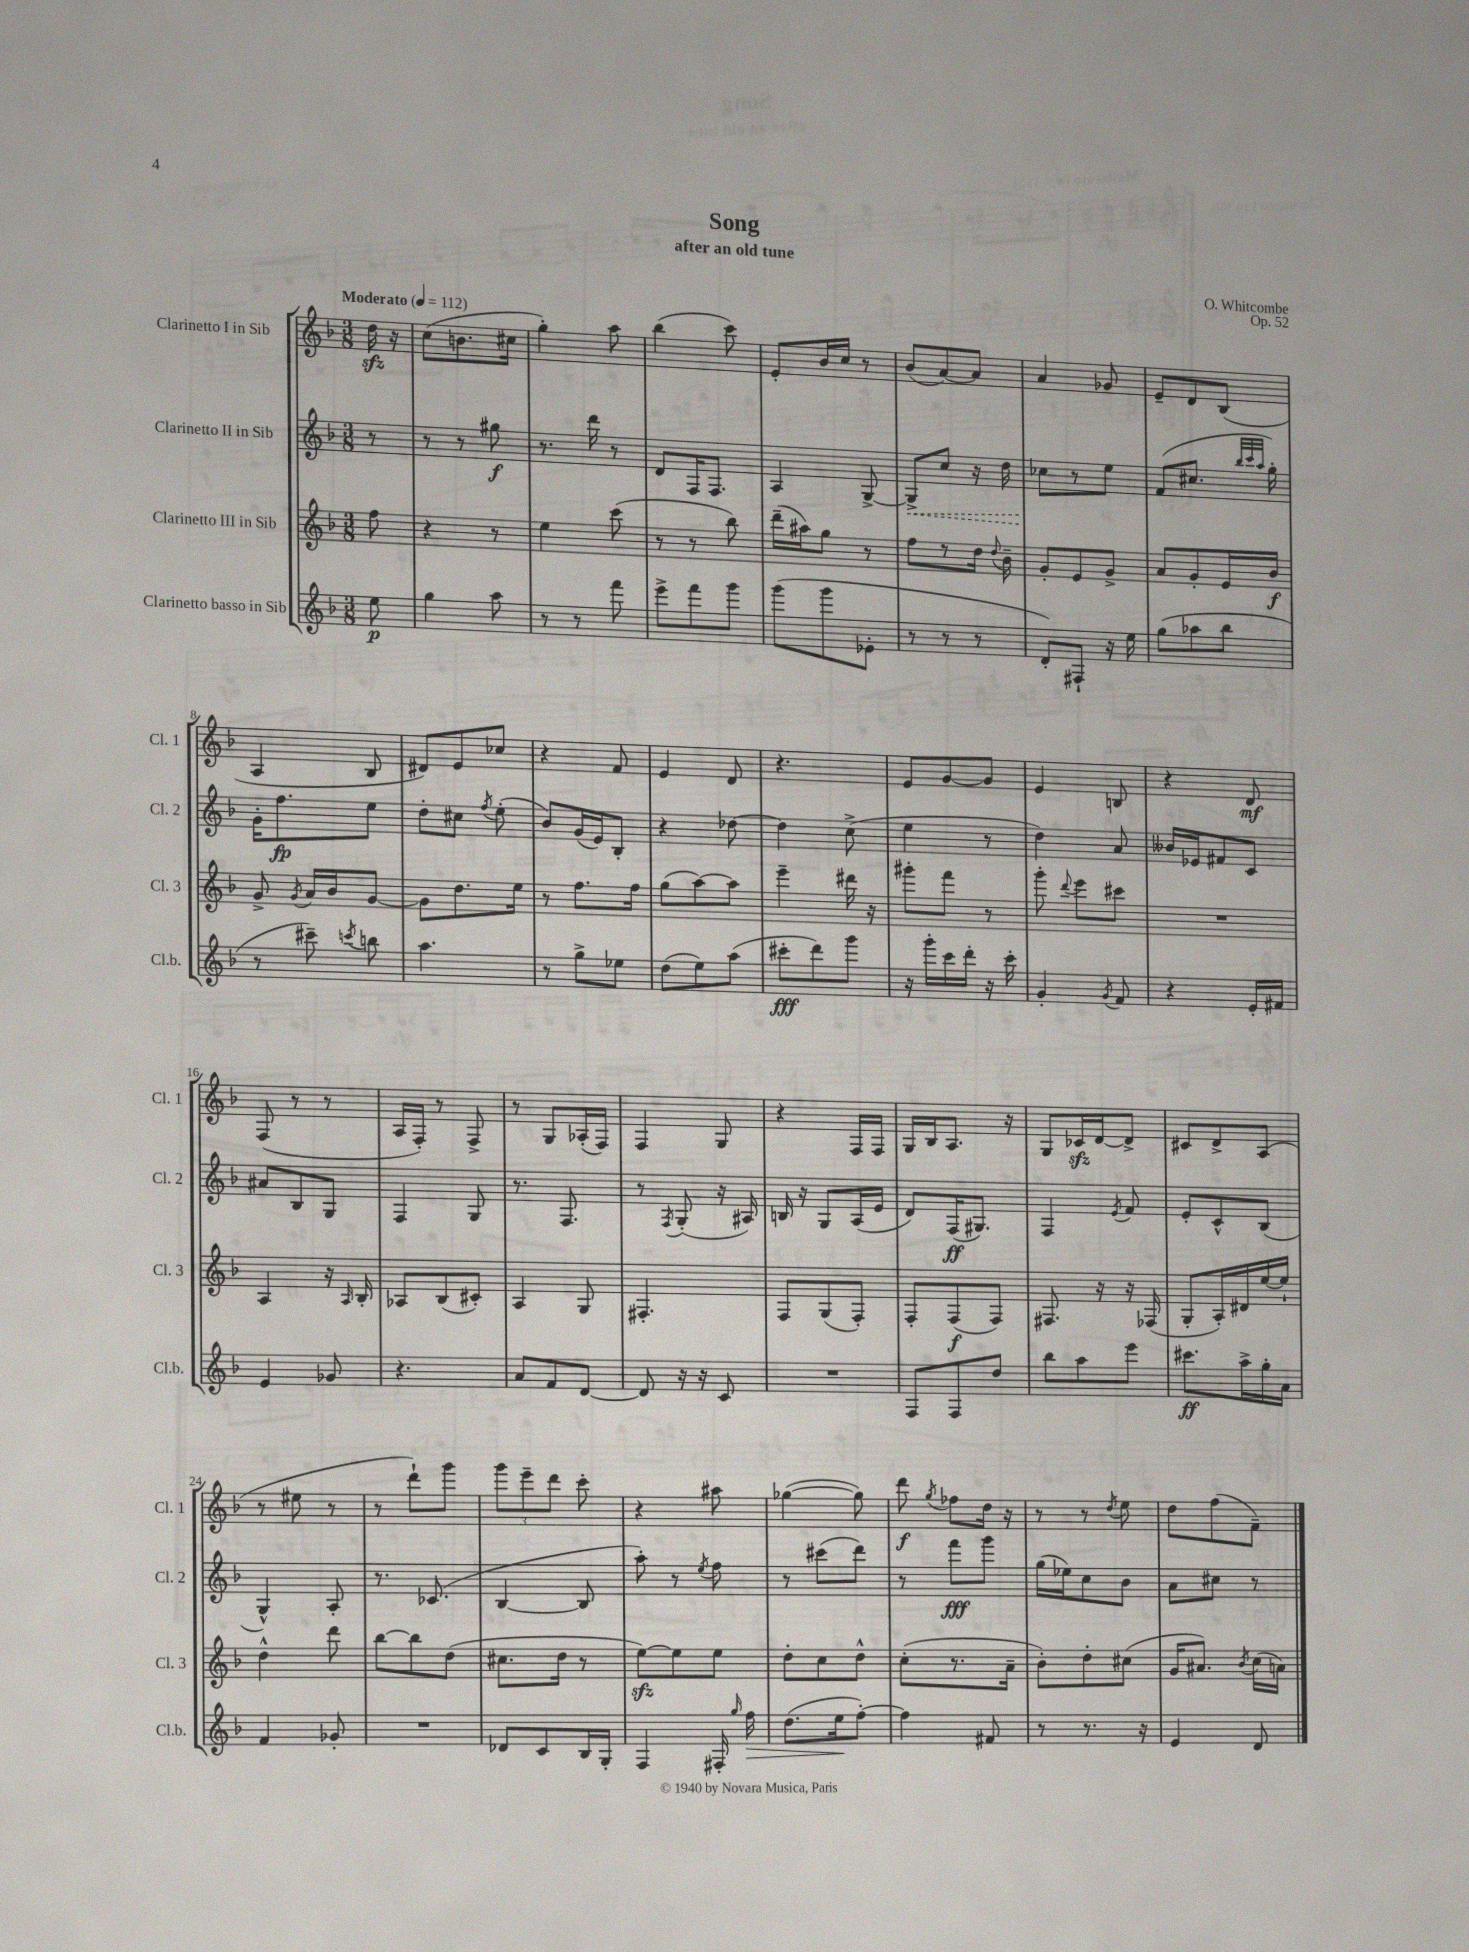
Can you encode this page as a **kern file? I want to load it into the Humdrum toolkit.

**kern	**kern	**kern	**kern
*staff4	*staff3	*staff2	*staff1
*clefG2	*clefG2	*clefG2	*clefG2
*k[b-]	*k[b-]	*k[b-]	*k[b-]
*M3/8	*M3/8	*M3/8	*M3/8
*MM112	*MM112	*MM112	*MM112
8ee\	8ff\	8r	16dd\
.	.	.	16r
=	=	=	=
4gg\	4r	8r	(8cc\L
.	.	8r	8.b\
8aa\	8r	8gg#\	.
.	.	.	16cc#\Jk
=	=	=	=
8r	4ee\	8.r	4gg'\)
8r	.	.	.
.	.	16ddd\	.
8fff\	(8ccc\	8r	8aa\
=	=	=	=
8eee^\L	8r	8d/L	(4bb-\
8fff\	8r	16F/K	.
.	.	8.F/J	.
8ggg\J	8bb-\)	.	8ccc\)
=	=	=	=
(8ggg\L	(16ddd~\LL	4A/	8e'/L
.	16aa#\J)	.	.
8ggg\	8gg\J	.	16b-/L
.	.	.	16cc/JJ
8e-'\J	8r	[8G^/	8r
=	=	=	=
8r	8ff\L	8G^/]L	(8b-/L
8r	8r	8cc/J	[8a/)
8r	16dd\Jk	16r	8a/]J
.	8qqdd/	.	.
.	16b-~\	16dd\	.
=	=	=	=
8d'/L)	8g'/L	8cc-\L	4a/
8F#`/J	8e/	8r	.
16r	8g^/J	8ee\J	8g-/
16ee\	.	.	.
=	=	=	=
(8gg\L	8a/L	(8f/L	8e~/L
8aa-\	8g'/	8.cc#/J	8d/
8bb-\J	16e/L	.	(8B-/J
.	.	32qqbb-/LLL	.
.	.	32qqccc/	.
.	.	32qqaa/JJJ	.
.	16b-/JJ	16gg'\)	.
=	=	=	=
8r	8g^/	16g'\LK	4A/
.	.	8.ff\	.
.	8qg/	.	.
8ccc#~\)	16a/LL	.	.
.	16b-/J	.	.
8qccc/	.	.	.
8bb\	[8g/J	8ee\J	8B-/
=	=	=	=
4.aa\	8g\]L	8dd'\L	8d#/L)
.	8.dd\	8cc#\J	8e/
.	.	8qff/	.
.	.	(8ee'\	8cc-/J
.	16ee\Jk	.	.
=	=	=	=
8r	8r	8b-/L)	4r
8gg^\L	8.ff\L	(16g/L	.
.	.	16e/J)	.
8ee-\J	.	8B-'/J	8f/
.	16ff\Jk	.	.
=	=	=	=
(8dd\L	(8gg\L	4r	4e/
8ee\)	[8aa\)	.	.
(8aa\J	8aa\]J	[8dd-\	8d/
=	=	=	=
8ccc#'\L	4eee~\	4dd-\]	4.r
8ddd\)	.	.	.
8ggg\J	16ddd#\	(8cc^\	.
.	16r	.	.
=	=	=	=
16r	8ggg#'\L	4ee\	8e/L
16ggg'\LL	.	.	.
16ccc\	8fff\J	.	[8g/
16ddd'\JJ	.	.	.
16r	8r	8r	8g/]J
16ccc'\	.	.	.
=	=	=	=
4g'/	8ggg'\	4dd\)	4e/
.	8qqddd/	.	.
.	8eee\L	.	.
8qg/	.	.	.
8f/	8ccc#\J	8a/	8B/
=	=	=	=
4r	4.r	16b--/LL	4r
.	.	16e-/J	.
.	.	8f#/	.
16e'/LL	.	8c/J	8d/
16f#/JJ	.	.	.
=	=	=	=
4e/	4A/	8a#/L	(8F/
.	.	8B-/	8r
8g-/	16r	8G/J	8r
.	16qqA/	.	.
.	16B-'/	.	.
=	=	=	=
4.r	8A-/L	4F/	16A/LL
.	.	.	16F'/JJ)
.	(8B-/	.	8r
.	8c#'/J)	8G/	8F^/
=	=	=	=
8a/L	4A/	8.r	8r
8f/	.	.	8G/L
.	.	8.F/	.
[8d/J	8G/	.	(16A-'/L
.	.	.	16F/JJ)
=	=	=	=
8d/]	4.F#'/	8r	4F/
.	.	8qF/	.
16r	.	(8G'/	.
16r	.	.	.
8c/	.	16r	8G/
.	.	16A#/)	.
=	=	=	=
4.r	8F/L	16B/	4r
.	.	16r	.
.	(8G/	8G/L	.
.	8F'/J)	(16A/L	16F/LL
.	.	16e/JJ	16F/JJ
=	=	=	=
8F/L	8F'/L	8d/L)	16G/LL
.	.	.	16B-/J
8F/	(8F/	(16F/K	8.A/J
.	.	8.G#/J)	.
8dd/J	8F/J)	.	.
.	.	.	16r
=	=	=	=
8bb-\L	8.F#/	4F/	8G/L
8aa\	.	.	16c-/L
.	16r	.	[16d/J
.	.	8qe/	.
8eee\J	16r	8f/	8d^/]J
.	(16F-/	.	.
=	=	=	=
8.ccc#\L	8G'/L	8e'/L	8c#/L
.	16A'/L)	8c^^/	8d^/
16aa^\L	16d#/	.	.
16gg'\	[16ee/	(8B-/J	(8A/J
16a\JJ	16ee`/]JJ	.	.
=	=	=	=
4f/	4dd^^\	4G^^/)	8r
.	.	.	8ee#\
8g-'/	8ddd\	8A'/	8r
=	=	=	=
4.r	[8bb-\L	8.r	8r
.	8bb-\]	.	8ddd`\L)
.	.	(8.c-/	.
.	(8dd\J	.	8ggg\J
=	=	=	=
8d-/L	8.cc#\L	[4B-/	12ggg\L
.	.	.	12eee~\
8c/	.	.	.
.	.	.	12ddd\J
.	16dd\Jk	.	.
16B-/L	8r	8B-/]	8ccc'\
16G'/JJ	.	.	.
=	=	=	=
4F/	[8ee\L)	8aa'\)	4r
.	8ee\]	8r	.
.	.	8qee/	.
16F#'/	8ee\J	8ff\	8aa#\
16qqgg/	.	.	.
16ff\	.	.	.
=	=	=	=
(8.dd\L	8dd'\L	8r	([4gg-\
.	8cc\	(8ccc#\L	.
16ee\k	.	.	.
[8ff'\J)	8dd^^\J	8ddd\J)	8gg-\])
=	=	=	=
4ff\]	(8cc'\L	8r	8ddd\
.	.	.	8qgg/
.	8.r	8fff\L	8ff-\L
8f#/	.	8ggg\J	16dd\Jk
.	16a~\Jk	.	16r
=	=	=	=
8r	8b-'\L)	(16gg\LL	8r
.	.	16ee-\J)	.
8.r	8dd'\	8cc\	8r
.	.	.	8qdd/
.	(8cc#\J	8b-\J	8ee\
16r	.	.	.
=	=	=	=
4e/	16g/LK	8a\L	8dd\L
.	8.a#/J)	.	.
.	.	8cc#\J	(8ff\
.	8qb-/	.	.
8d/	(16cc\LL	8r	8f~\J)
.	16a\JJ)	.	.
==	==	==	==
*-	*-	*-	*-
